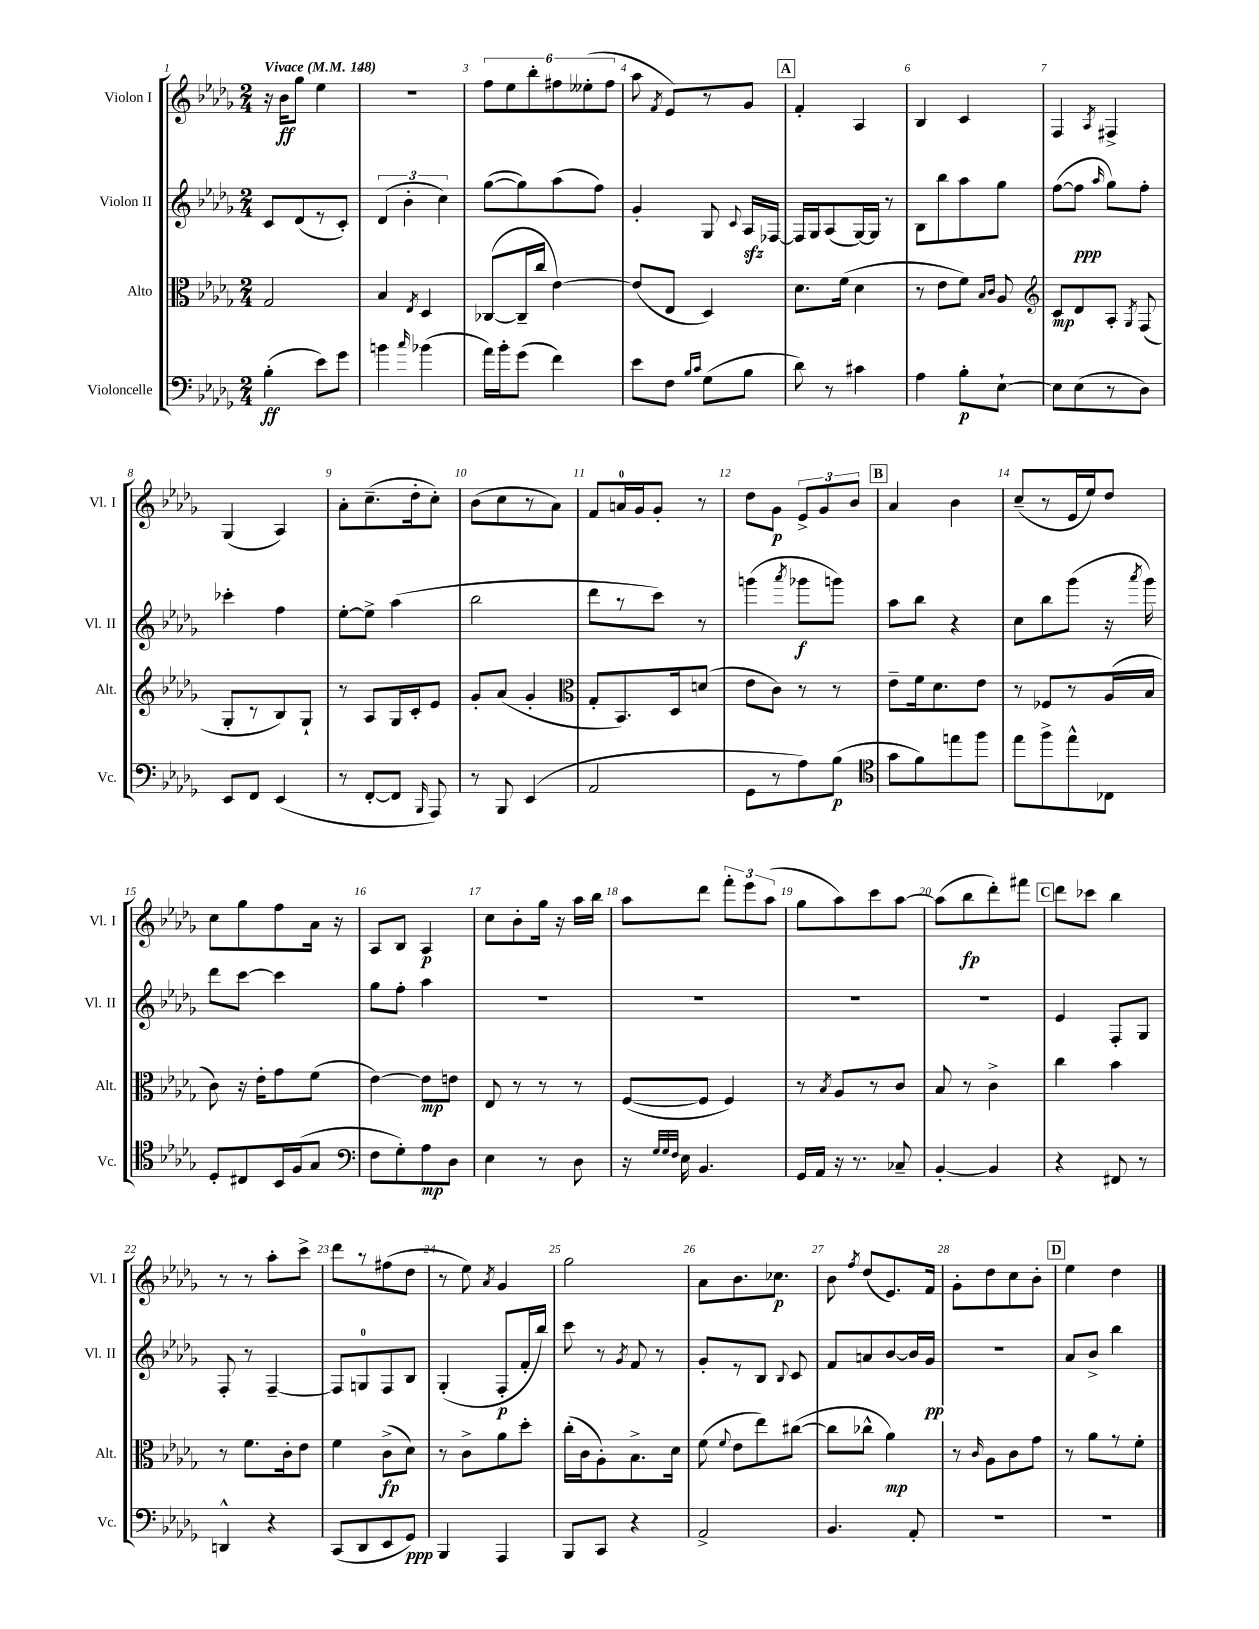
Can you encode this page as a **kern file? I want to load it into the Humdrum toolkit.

**kern	**kern	**kern	**kern
*staff4	*staff3	*staff2	*staff1
*clefF4	*clefC3	*clefG2	*clefG2
*k[b-e-a-d-g-]	*k[b-e-a-d-g-]	*k[b-e-a-d-g-]	*k[b-e-a-d-g-]
*M2/4	*M2/4	*M2/4	*M2/4
*MM148	*MM148	*MM148	*MM148
(4B-'\	2G-/	8c/L	16r
.	.	.	16b-\LK
.	.	(8d-/	8gg-\J
8e-\L)	.	8r	4ee-\
8g-\J	.	8c'/J)	.
=	=	=	=
4b\	4B-/	(6d-/	2r
.	.	6b-'\	.
16qqcc/	8qE-/	.	.
(4b-\	4D-/	.	.
.	.	6cc\)	.
=	=	=	=
16a-\LL)	([8C-/L	([8gg-\L	12ff\L
16b-'\J	.	.	.
.	.	.	12ee-\
(8g-\J	16C-~/]L	8gg-\])	.
.	.	.	12bb-'\
.	16cc/JJ	.	.
4f\)	[4e-\)	(8aa-\	12ff#\
.	.	.	(12ee--'\
.	.	8ff\J)	.
.	.	.	12ff#\J
=	=	=	=
8e-\L	(8e-/]L	4g-'/	8aa-\
.	.	.	8qf/
8F\J	8E-/J	.	8e-/L)
16qqB-/LL	.	.	.
16qqc/JJ	.	.	.
(8G-\L	4D-/)	8G-/	8r
.	.	8qqc/	.
8B-\J	.	16A-/LL	8g-/J
.	.	[16F-/JJ	.
=	=	=	=
8d-\)	8.d-\L	16F-/]LL	4f'/
.	.	16G-/J	.
8r	.	(8A-/	.
.	(16f\Jk	.	.
4c#\	4d-\	[16G-/L)	4A-/
.	.	16G-/]JJ	.
.	.	8r	.
=	=	=	=
4A-\	8r	8B-\L	4B-/
.	8e-\L	8bb-\	.
8B-'\L	8f\J)	8aa-\	4c/
.	16qqB-/LL	.	.
.	16qqc/JJ	.	.
[8E-`\J	8A-/	8gg-\J	.
=	=	=	=
*	*clefG2	*	*
8E-\]L	8c/L	([8ff\L	4F/
(8E-\	8d-/	8ff\]J	.
.	.	16qqaa-/	8qA-/
8r	8A-'/J	8gg-\L)	4F#^/
.	8qG-/	.	.
8D-\J)	(8F/	8ff'\J	.
=	=	=	=
8EE-/L	8G-'/L	4ccc-'\	(4G-/
8FF/J	8r	.	.
(4EE-/	8B-/)	4ff\	4A-/)
.	8G-`/J	.	.
=	=	=	=
8r	8r	[8ee-'\L	8a-'\L
[8FF'/L	8A-/L	8ee-^\]J	(8.cc~\
8FF/]J	16G-/L	(4aa-\	.
.	16c'/J	.	16dd-'\k
16qqBBB-/	.	.	.
8AAA-/)	8e-/J	.	8cc'\J)
=	=	=	=
8r	8g-'/L	2bb-\	(8b-\L
8BBB-/	(8a-/J	.	8cc\
(4EE-/	4g-'/	.	8r
.	.	.	8a-\J)
=	=	=	=
*	*clefC3	*	*
2AA-/	8G-'/L	8ddd-\L	8f/L
.	8.BB-/)	8r	16a/L
.	.	.	16g-/J
.	.	8ccc\J)	8g-'/J
.	16D-/k	.	.
.	(8d/J	8r	8r
=	=	=	=
8GG-\L	8e-\L	(4ggg\	8dd-\L
8r	8c\J)	.	8g-\J
.	.	8qaaa-/	.
8A-\)	8r	8ggg-\L	12e-^/L
.	.	.	12g-/
(8B-\J	8r	8ggg\J)	.
.	.	.	12b-/J
=	=	=	=
*clefC4	*	*	*
8g-\L	8e-~\L	8aa-\L	4a-/
8f\)	16f\k	8bb-\J	.
.	8.d-\	.	.
8ee\	.	4r	4b-\
8ff\J	8e-\J	.	.
=	=	=	=
8ee-\L	8r	8cc\L	(8cc~/L
8ff^\	8F-/L	8bb-\	8r
8ee-^^\	8r	(8ggg-\J	16e-/L
.	.	.	16ee-/J)
8C-\J	(16A-/L	16r	8dd-/J
.	.	8qaaa-/	.
.	16B-/JJ	16ggg-\)	.
=	=	=	=
8D-'/L	8c\)	8ddd-\L	8cc\L
8C#/	16r	[8ccc\J	8gg-\
.	16e-'\LK	.	.
16BB-/L	8g-\	4ccc\]	8ff\
(16F/J	.	.	.
8G-/J	(8f\J	.	16a-\Jk
.	.	.	16r
=	=	=	=
*clefF4	*	*	*
8F\L	[4e-\)	8gg-\L	8A-/L
8G-'\)	.	8ff'\J	8B-/J
8A-\	8e-\]L	4aa-\	4A-/
8D-\J	8e\J	.	.
=	=	=	=
4E-\	8E-/	2r	8cc\L
.	8r	.	8b-'\
8r	8r	.	16gg-\Jk
.	.	.	16r
8D-\	8r	.	16aa-\LL
.	.	.	16bb-\JJ
=	=	=	=
16r	([8F/L	2r	8aa-\L
32qqG-/LLL	.	.	.
32qqG-/	.	.	.
32qqF/JJJ	.	.	.
16E-\	.	.	.
4.BB-/	8F/]J	.	8ddd-\J
.	4F/)	.	12fff'\L
.	.	.	12eee-\
.	.	.	(12aa-\J
=	=	=	=
16GG-/LL	8r	2r	8gg-\L
16AA-/JJ	.	.	.
.	8qB-/	.	.
16r	8A-/L	.	8aa-\)
8.r	.	.	.
.	8r	.	8ccc\
8C-~/	8c/J	.	[8aa-\J
=	=	=	=
[4BB-'/	8B-/	2r	(8aa-\]L
.	8r	.	8bb-\
4BB-/]	4c^\	.	8ddd-'\)
.	.	.	8fff#\J
=	=	=	=
4r	4cc\	4e-/	8ddd-\L
.	.	.	8ccc-\J
8FF#/	4b-\	8F'/L	4bb-\
8r	.	8G-/J	.
=	=	=	=
4DD^^/	8r	8F'/	8r
.	8.f\L	8r	8r
4r	.	[4F~/	8aa-'\L
.	16c'\k	.	.
.	8e-\J	.	8ccc^\J
=	=	=	=
(8CC/L	4f\	8F/]L	8ddd-\L
8DD-/	.	8G/	8r
8EE-/	(8c^\L	8F/	(8ff#\
8GG-/J)	8d-\J)	8B-/J	8dd-\J
=	=	=	=
4BBB-/	8r	(4G-'/	8r
.	8c^\L	.	8ee-\)
.	.	.	8qa-/
4AAA-/	8a-\	8F'/L	4g-/
.	8dd-'\J	16f'/L	.
.	.	16bb-/JJ)	.
=	=	=	=
8BBB-/L	(16cc'\LL	8ccc\	2gg-\
.	16c\J	.	.
8CC/J	8A-'\)	8r	.
.	.	8qg-/	.
4r	8.B-^\	8f/	.
.	.	8r	.
.	16d-\Jk	.	.
=	=	=	=
2AA-^/	(8f\	8g-'/L	8a-\L
.	8qqf/	.	.
.	8e-\L	8r	8.b-\
.	8ee-\)	8B-/J	.
.	.	.	8.cc-\J
.	.	8qqB-/	.
.	([8cc#\J	8c/	.
=	=	=	=
4.BB-/	8cc#\]L	8f/L	8b-\
.	.	.	8qff/
.	8cc-^^\J	8a/	(8dd-/L
.	4a-\)	[8b-/	8.e-/)
8AA-'/	.	16b-/]L	.
.	.	16g-/JJ	16f/Jk
=	=	=	=
2r	8r	2r	8g-'\L
.	16qqc/	.	.
.	8A-\L	.	8dd-\
.	8c\	.	8cc\
.	8g-\J	.	8b-'\J
=	=	=	=
2r	8r	8a-/L	4ee-\
.	8a-\L	8b-^/J	.
.	8r	4bb-\	4dd-\
.	8f'\J	.	.
==	==	==	==
*-	*-	*-	*-
